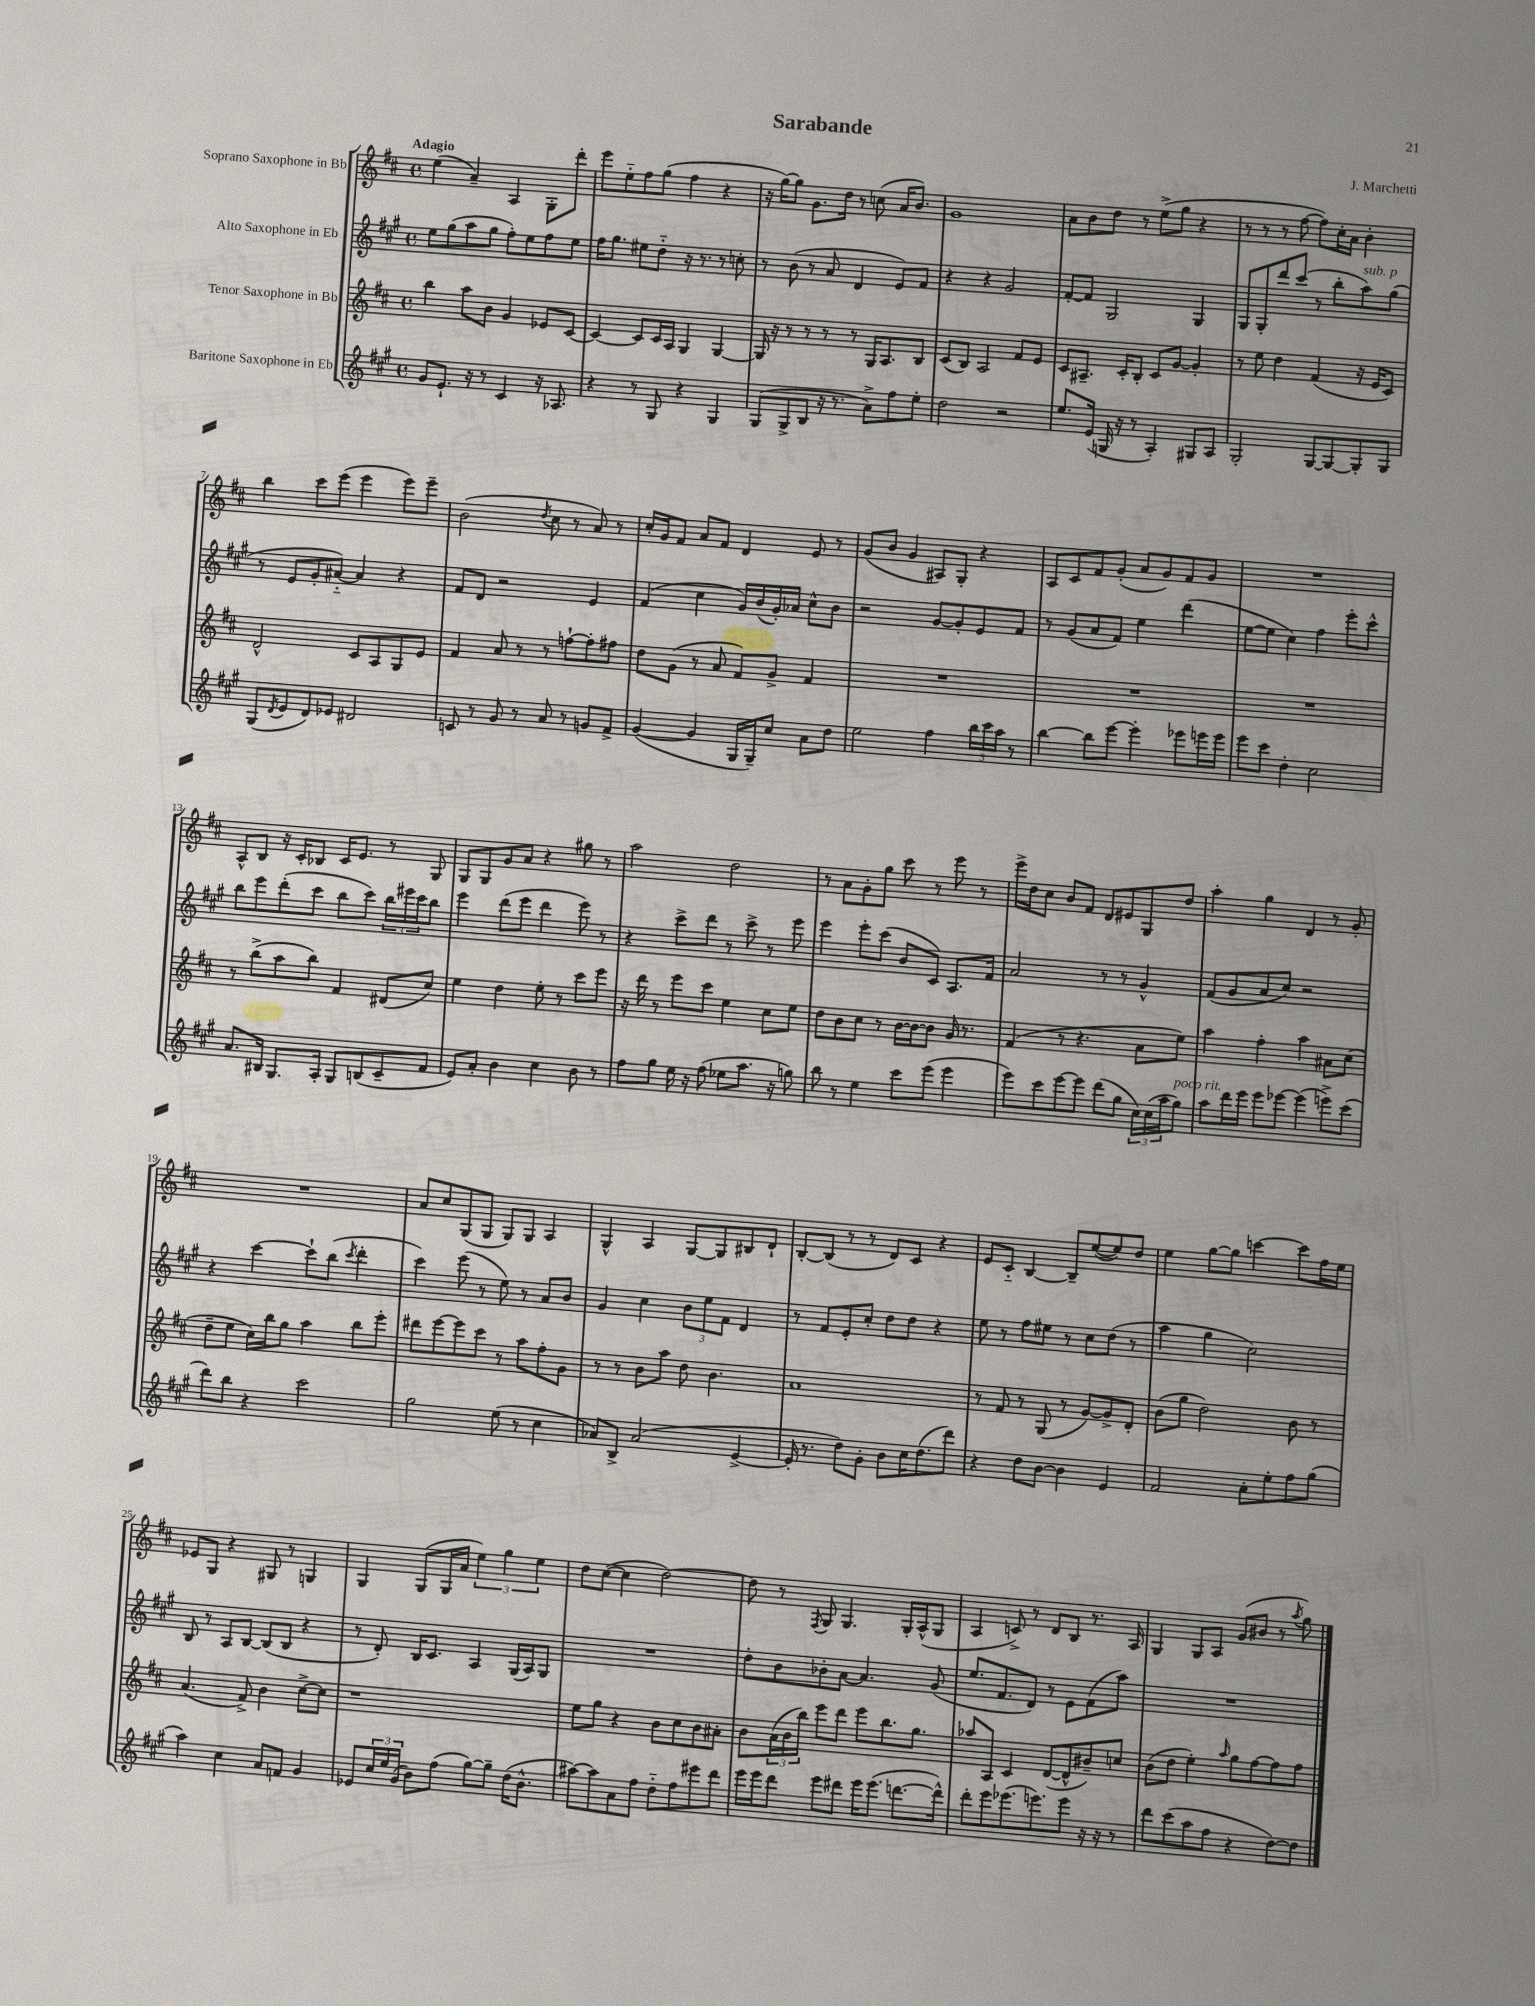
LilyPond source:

\header { title = "Sarabande" composer = "J. Marchetti" }
<<
\new StaffGroup <<
\new Staff = "s0" \with { instrumentName = "Soprano Saxophone in Bb" } {
    \clef treble \key d \major \defaultTimeSignature \time 4/4 \tempo "Adagio"
    e''4( a'4--) a4 g8-. d'''8-. |
    e'''8 e''8-_ fis''8 g''8( fis''4 r4 |
    r16 g''16~) g''8 g'8. d''16 r8 c''8( a'16 b'8.) |
    g'1 |
    a'8 b'8 d''8 r8 e''8->( g''8 r4 |
    r8 r8 r8 fis''8~ fis''8) cis''16-. a'16 b'4-. |
    b''4 cis'''8 e'''8( e'''4 e'''8) e'''8-- |
    b'2( \acciaccatura { d''8 } cis''8 r8 a'8) r8 |
    cis''16-. g'16 fis'8 a'8 fis'8 d'4 e'8 r8 |
    g'8( b'8 g'4 ais8) g8-. r4 |
    a8 cis'8 fis'8 g'8-.( a'8 g'8) fis'8 g'8 |
    R1 |
    a8-^ b8 r16 cis'16-. bes8 cis'16 e'8. r8 g8 |
    g8 g8 g'8 a'8 r4 gis''8 r8 |
    a''2 d''2 |
    r8 a'8 g'8-. g''8 cis'''8 r8 e'''8 r8 |
    e'''16-> d''16 cis''8 b'8 fis'8 d'8 eis'8 g8 d''8 |
    a''4-. g''4 d'4 r8 g'8-. |
    R1 |
    a'8 cis''8 g8( g8 g8) g8 a4 |
    g4-^ a4 g8~ g8 bis8 d'8-! |
    b8~-. b8( r8 r8 d'8) cis'8 r4 |
    e'8 cis'8-_ b4~ b8-- e''8~( e''8) d''8 |
    e''4 g''8~ g''8 c'''4~ c'''8 fis''16 e''16 |
    ees'8 g8 r4 gis8 r8 g4 |
    g4 g8( g16 a'16 \tuplet 3/2 { e''4) g''4 e''4 } |
    d''8 cis''8~( cis''4 d''2~) |
    d''8 r8 \acciaccatura { fis8 } g8 g4. g16-. a16-^( g8 |
    a4 c'8->) r8 d'8 b8 r8. a16 |
    g4 g8 a8 g'8( bis'8 r8 \acciaccatura { a''8 } g''8) \bar "|." |
}
\new Staff = "s1" \with { instrumentName = "Alto Saxophone in Eb" } {
    \clef treble \key a \major \defaultTimeSignature \time 4/4
    e''8 gis''8( a''8 gis''8 fis''8-.) e''8 fis''8 e''8 |
    fis''16 gis''8. eis''8 d''8-_ r16 r8. r8 c''8-. |
    r8 b'8( r8 a'8 d'4 e'8) fis'8 |
    r4 r4 gis'2 |
    fis'8~-. fis'8 gis2 gis4 |
    gis8 gis8-. d'''8 cis'''8( r8 b''8-. a''8^\markup { \italic "sub. p" }) gis''8( |
    r8 e'8 gis'8-. ais'8~-_) ais'4 r4 |
    fis'8 d'8 r2 e'4 |
    fis'4( cis''4 gis'16) b'16( gis'16-.) aes'16 cis''8-^ b'8 |
    r2 gis'8~ gis'8-. e'8 fis'8 |
    r8 gis'8( a'8 fis'8) e''4 d'''4( |
    e''8~ e''8 cis''4) fis''4 e'''8-. cis'''8-^ |
    b''8 e'''8 d'''8-.( cis'''8 b''8 cis'''8) \tuplet 3/2 { b''16 eis'''16 cis'''16 } b''8 |
    e'''4 d'''8( e'''8 d'''4 e'''8) r8 |
    r4 cis'''8-> d'''8 r8 cis'''8-> r8 e'''8 |
    e'''4 e'''8-. cis'''8( b'8 cis'8) a8. fis'16 |
    a'2 r8 r8 gis'4-^ |
    fis'8( gis'8 a'8 cis''8) r2 |
    r4 cis'''4~ cis'''8-! b''8( \acciaccatura { cis'''8 } d'''4-. |
    cis'''4) e'''8( r8 e''8) r8 a'8 b'8 |
    gis'4 cis''4 \tuplet 3/2 { b'8 e''8 fis'8 } d'4 |
    r8 fis'8 e'8-. cis''8-. d''8 d''8 r4 |
    e''8 r8 fis''8 eis''8 r8 cis''8 d''8( r8 |
    a''4 gis''4 cis''2) |
    b8 r8 a8 b8~ b8( b8 r4 |
    r8 d'8-.) b16 cis'8. a4 gis16( a16) gis8 |
    R1 |
    d''8-. b'8 bes'8-. a'8~ a'4. gis'8( |
    e''8. fis'8. d'8) r8 e'8 fis'8( a''8) |
    R1 \bar "|." |
}
\new Staff = "s2" \with { instrumentName = "Tenor Saxophone in Bb" } {
    \clef treble \key d \major \defaultTimeSignature \time 4/4
    b''4 a''8 b'8 g'4 ees'8 cis'8~ |
    cis'4~ cis'8 cis'16 a16 g4 g4~ |
    g16 r16 r8 r8 r8 r8 g16 a8. b8 |
    cis'8( b8) a2 fis'8 e'8 |
    cis'8 ais8.-- cis'16-. b8-. cis'8 g'8~ g'4-. |
    r8 e''8 d''4 fis'4( r16 e'16 cis'8) |
    d'2-^ cis'8 a8 g8 e'8 |
    fis'4 a'8 r8 r8 f''8~-! f''8-. fis''8 |
    d''8 g'8( r8 a'8 fis'8) g'8-> fis'4 |
    R1 |
    R1 |
    R1 |
    r8 b''8->( a''8 b''8) fis'4 dis'8( cis''8) |
    e''4 d''4 e''8-. r8 cis'''8 e'''8 |
    r16 d'''16 r8 e'''8 cis'''8 e''4 cis''8 e''8 |
    d''8 b'8 cis''8 r8 b'16~ b'16~ b'8 g'16 r8. |
    fis'4( r8 r4. a'8 e''8) |
    a''4 fis''4-. a''4 ais'8 cis''8( |
    d''8-- e''8 cis''16) b''16 g''8 a''4 b''8 e'''8-. |
    dis'''8 e'''8~ e'''8 cis'''8 r8 a''8 fis''8-. g'8 |
    r8 r8 b'8 a''8 d''8 b'4. |
    a'1 |
    r8 fis'8 r8 g8( r8 g'8~) g'8-> d'8-. |
    b'8( g''8 d''2) b'8 r8 |
    a'4.( fis'8->) b'4 cis''8~-> cis''8 |
    r1 |
    e''8 g''8 r4 b'8 cis''8 b'8 ais'8-. |
    b'8 \tuplet 3/2 { a'16( b'16 b''16) } e'''8 d'''8 e'''8 b''8. g''8. |
    aes''8 a8 cis'4 d'8~( d'8-^ bis'8--) c''8 |
    b'8( d''8 e''4-.) \grace { a''16 } g''8 fis''8~ fis''8 fis''8 \bar "|." |
}
\new Staff = "s3" \with { instrumentName = "Baritone Saxophone in Eb" } {
    \clef treble \key a \major \defaultTimeSignature \time 4/4
    gis'8 e'8.-! r16 r8 cis'4 r16 aes8. |
    r4 r8 gis8 r4 gis4 |
    gis8( gis8-> b8 r16 r8. a'8->) fis''8 e''8-. |
    d''2 r2 |
    e''8. e'16( g16 r16 r8 a4-.) gis8 a8 |
    gis2-. gis8~ gis8~ gis8-. gis8 |
    gis8( \acciaccatura { d'8 } e'8 d'8) ees'8 dis'2 |
    c'8 r8 gis'8 r8 a'8 r8 g'8 fis'8-> |
    gis'4~( gis'4 gis16 gis16--) cis''8 a'8 d''8 |
    e''2 fis''4 \tuplet 3/2 { b''16 cis'''16 a''16 } r8 |
    b''4~ b''8 e'''8~ e'''4-. ees'''8 e'''16 e'''16 |
    e'''8 cis'''8 d''4-. cis''2 |
    a'8. bis16 gis8. a16-. gis8 b8( cis'8-- fis'8 |
    e'8) a'8-. b'4 cis''4 b'8 r8 |
    fis''8 gis''8 e''16 r16 fis''8( ees''8 a''8. r16 g''8) |
    b''8 r8 e''4 cis'''8 e'''8( e'''4 |
    e'''8) cis'''8 e'''8~ e'''8 d'''8( gis''8 \tuplet 3/2 { cis''16) cis''16( a''16 } gis''8^\markup { \italic "poco rit." }) |
    a''8 d'''16 e'''16 e'''8 ees'''8~ ees'''4( e'''8->) cis'''8( |
    d'''8) b''8 r4 cis'''2 |
    gis''2 e''8( r8 cis''4 |
    aes'8) b8-> aes'2( e'4~-> |
    e'16-. r8. d''8) gis'8-. b'8 cis''16 d''8.( d'''8) |
    r4 d''8 b'8~ b'4 e'4 |
    fis'2 a'8-. e''8-. fis''8 gis''8( |
    a''4) cis''4 a'8 f'8 gis'4 |
    ees'8 \tuplet 3/2 { cis''16 e''16 gis'16( } b'8) fis''8( gis''8~) gis''8-- d''16( b'8.-^ |
    ais''8~) ais''8 a'8 fis''8 d''8-_ fis''8 eis'''8 d'''8 |
    e'''16 e'''16 d'''8 e'''8 dis'''8 e'''16 e'''8.( d'''8.~ d'''16-^) |
    d'''8-. e'''8 ees'''8.( e'''8.) e'''8 r16 r16 r8 |
    d'''8 cis'''8( a''8 fis''8 r4 d''8~) d''8 \bar "|." |
}
>>
>>
